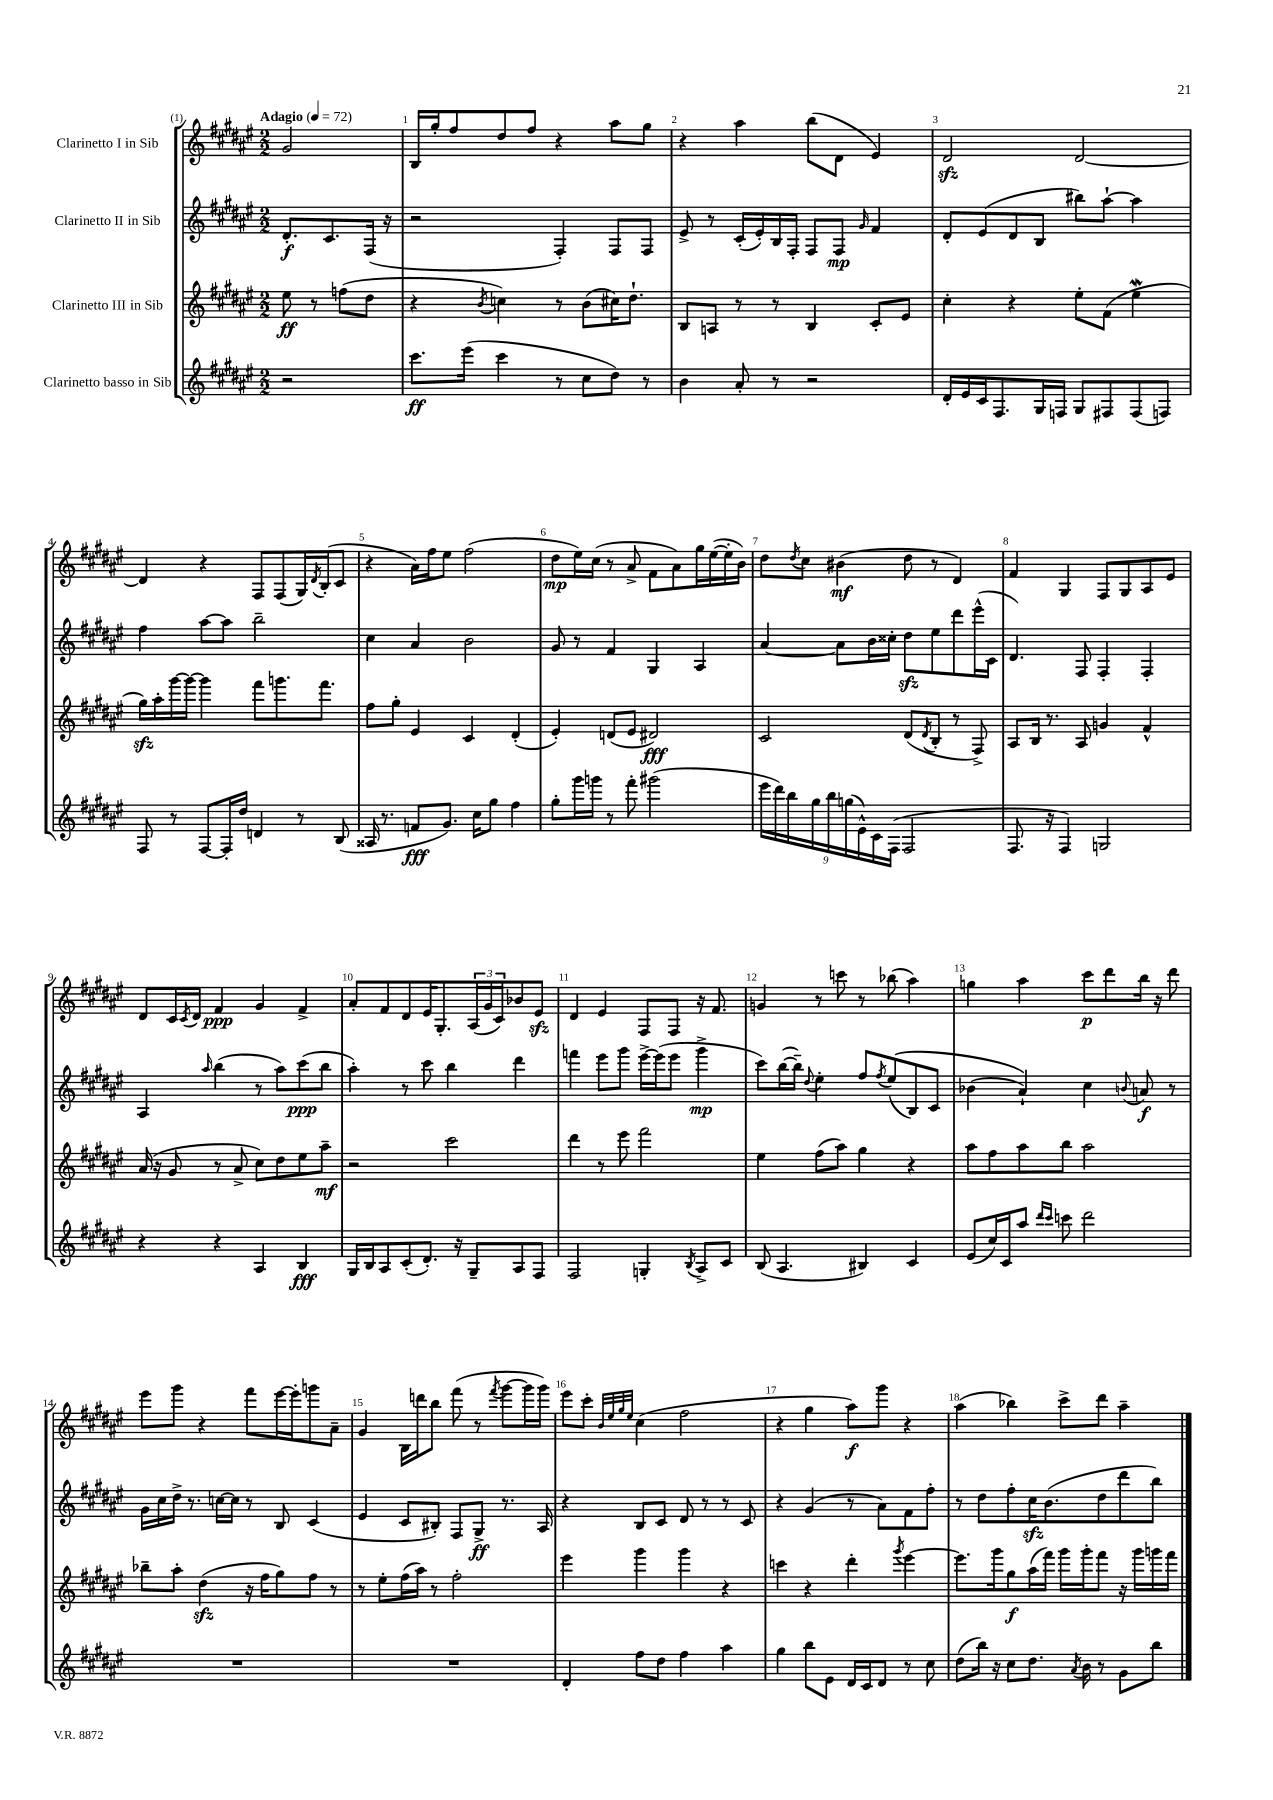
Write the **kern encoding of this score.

**kern	**kern	**kern	**kern
*staff4	*staff3	*staff2	*staff1
*clefG2	*clefG2	*clefG2	*clefG2
*k[f#c#g#d#a#e#]	*k[f#c#g#d#a#e#]	*k[f#c#g#d#a#e#]	*k[f#c#g#d#a#e#]
*M2/2	*M2/2	*M2/2	*M2/2
*MM72	*MM72	*MM72	*MM72
2r	8ee#\	8.d#'/L	2g#/
.	8r	.	.
.	.	8.c#/	.
.	(8ff\L	.	.
.	8dd#\J	(16F#/Jk	.
.	.	16r	.
=	=	=	=
8.ccc#\L	4r	2r	16B/LL
.	.	.	16gg#'/J
.	.	.	8ff#/
(16eee#\Jk	.	.	.
.	8qb/	.	.
4ccc#\	4cc\)	.	8dd#/
.	.	.	8ff#/J
8r	8r	4F#'/)	4r
8cc#\L	(8b\L	.	.
8dd#\J)	16cc#\K)	8F#/L	8aa#\L
.	8.dd#`\J	.	.
8r	.	8F#/J	8gg#\J
=	=	=	=
4b\	8B/L	8e#^/	4r
.	8A/J	8r	.
8a#'/	8r	(16c#'/LL	4aa#\
.	.	16e#'/)	.
8r	8r	16B/	.
.	.	16F#'/JJ	.
2r	4B/	8F#/L	(8bb\L
.	.	8F#/J	8d#\J
.	.	16qqg#/	.
.	8c#'/L	4f#/	4e#/)
.	8e#/J	.	.
=	=	=	=
16d#'/LL	4cc#'\	8d#'/L	2d#/
16e#/	.	.	.
16c#/J	.	(8e#/	.
8.F#/	.	.	.
.	4r	8d#/	.
16G#/L	.	8B/J	.
16F/JJ	.	.	.
8G#/L	8ee#'\L	8bb#\L)	[2d#/
8F#/	(8f#\J	[8aa#`\J	.
(8F#/	4ee#\	4aa#\]	.
8F/J)	.	.	.
=	=	=	=
8F#/	16gg#\LL)	4ff#\	4d#/]
.	16aa#'\	.	.
8r	[16ggg#\	.	.
.	16ggg#\_JJ	.	.
[8F#/L	4ggg#\]	[8aa#\L	4r
16F#'/]L	.	8aa#\]J	.
16dd#/JJ	.	.	.
4d/	8fff#\L	2bb~\	8F#/L
.	8.ggg\	.	(8F#/
8r	.	.	16G#/L)
.	.	.	8qd#/
.	8.fff#\J	.	(16B'/J
(8B/	.	.	8c#/J
=	=	=	=
16A##/	8ff#\L	4cc#\	4r
8.r	.	.	.
.	8gg#'\J	.	.
8f/L	4e#/	4a#/	16a#\LL)
.	.	.	16ff#\J
8.g#/J)	.	.	8ee#\J
.	4c#/	2b\	(2ff#\
16cc#\LK	.	.	.
8gg#\J	.	.	.
4ff#\	(4d#'/	.	.
=	=	=	=
8gg#'\L	4e#'/)	8g#/	8dd#\L
16ggg#\L	.	8r	16ee#\L)
16ggg\JJ	.	.	(16cc#\JJ
8r	(8d/L	4f#/	8r
8fff#'\	8e#/J	.	8a#^/
(2ggg#\	2d#/)	4G#/	8f#\L
.	.	.	8a#\)
.	.	4A#/	16gg#\L
.	.	.	([16ee#\
.	.	.	16ee#'\]
.	.	.	16b\JJ)
=	=	=	=
18eee#\LL	2c#/	[4a#/	8dd#\L
18ddd#\)	.	.	.
18bb\	.	.	.
.	.	.	8qdd#/
.	.	.	8cc#\J
18gg#\	.	.	.
18bb\	.	.	.
.	.	8a#\]L	(4b#\
(18gg\	.	.	.
18e#^^\)	.	.	.
.	.	16b\L	.
18c#\	.	.	.
.	.	16cc##'\JJ	.
(18F#\JJ	.	.	.
2F#/	(8d#/L	8dd#\L	8dd#\
.	8qd#/	.	.
.	8B'/J	8ee#\	8r
.	8r	8ddd#\	4d#/)
.	8F#^/)	(16eee#^^\L	.
.	.	16c#\JJ	.
=	=	=	=
8.F#/	8A#/L	4.d#/)	4f#/
.	16B/Jk	.	.
16r	8.r	.	.
4F#/)	.	.	4G#/
.	8A#/	8F#/	.
2G/	4g/	4F#'/	8F#/L
.	.	.	8G#/
.	4f#^^/	4F#'/	8A#/
.	.	.	8e#/J
=	=	=	=
4r	(16a#/	4A#/	8d#/L
.	16r	.	.
.	8g#/	.	16c#/L
.	.	.	8qc#/
.	.	.	16d#/JJ
.	.	16qqaa#/	.
4r	8r	(4bb\	4f#/
.	8a#^/	.	.
4A#/	8cc#\L)	8r	4g#/
.	8dd#\	8aa#\L)	.
4B/	8ee#\	(8ccc#\	4f#^/
.	8aa#~\J	8bb\J	.
=	=	=	=
16G#/LL	2r	4aa#'\)	8a#'/L
16B/J	.	.	.
8A#/	.	.	8f#/
(8c#'/	.	8r	8d#/
8.d#'/J)	.	8ccc#\	16e#/K
.	.	.	8.G#'/
.	2ccc#\	4bb\	.
16r	.	.	.
8G#~/L	.	.	(24A#/L
.	.	.	24g#/
.	.	.	24c#/J)
8A#/	.	4ddd#\	8b-/
8F#/J	.	.	8e#/J
=	=	=	=
2F#/	4ddd#\	4fff\	4d#/
.	8r	8eee#\L	4e#/
.	8eee#\	8ggg#\J	.
4G'/	2fff#\	[16eee#^\LL	8F#/L
.	.	(16eee#\]J	.
.	.	8eee#\J	8F#/J
8qB/	.	.	.
8A#^/L	.	4ggg#^\	16r
.	.	.	8.f#/
8c#/J	.	.	.
=	=	=	=
(8B/	4ee#\	8ccc#\L)	4g/
4.A#/	.	([16bb\L	.
.	.	16bb~\]JJ)	.
.	.	8qqdd#/	.
.	(8ff#\L	4ee#'\	8r
.	8aa#\J)	.	8ccc\
4B#/)	4gg#\	8ff#/L	8r
.	.	8qff#/	.
.	.	&((8ee#/	(8bb-\
4c#/	4r	8B/)	4aa#\)
.	.	8c#/J	.
=	=	=	=
(8e#/L	8aa#\L	(4b-\	4gg\
16cc#/L)	8ff#\	.	.
16c#/J	.	.	.
8aa#/J	8aa#\	4a#`/)&)	4aa#\
16qqddd#/LL	.	.	.
16qqccc#/JJ	.	.	.
8ccc\	8bb\J	.	.
2ddd#\	2aa#\	4cc#\	8ccc#\L
.	.	.	8ddd#\
.	.	8qqb/	.
.	.	8a/	16bb\Jk
.	.	.	16r
.	.	8r	8ddd#\
=	=	=	=
1r	8bb-~\L	16g#\LL	8eee#\L
.	.	16cc#\	.
.	8aa#'\J	16dd#^\JJ	8ggg#\J
.	.	8.r	.
.	(4dd#\	.	4r
.	.	[16cc\LL	.
.	.	16cc\]JJ	.
.	16r	8r	8fff#\L
.	16ff#\LK	.	.
.	8gg#\)	8B/	[16eee#\L
.	.	.	16eee#'\]J
.	8ff#\J	(4c#/	8ggg\
.	8r	.	8a#~\J
=	=	=	=
1r	8r	4e#/	4g#/
.	8ee#'\L	.	.
.	(16ff#\L	8c#/L	16B\LL
.	16aa#\JJ)	.	16ddd\J
.	8r	8B#'/J)	8bb\J
.	2ff#'\	8F#/L	(8fff#\
.	.	8G#^/J	8r
.	.	.	8qfff#/
.	.	8.r	[8ggg#\L
.	.	.	16ggg#\]L
.	.	16A#/	16ggg#\JJ)
=	=	=	=
4d#'/	4eee#\	4r	8eee#\L
.	.	.	8ccc#'\J
.	.	.	32qqb/LLL
.	.	.	32qqee#/
.	.	.	32qqgg#/
.	.	.	32qqee#/JJJ
8ff#\L	4ggg#\	8B/L	(4cc#\
8dd#\J	.	8c#/J	.
4ff#\	4ggg#\	8d#/	2ff#\
.	.	8r	.
4aa#\	4r	8r	.
.	.	8c#/	.
=	=	=	=
4gg#\	4ccc\	4r	4r
8bb\L	4r	(4g#/	4gg#\
8e#\J	.	.	.
16d#/LL	4ddd#'\	8r	8aa#\L)
16c#/J	.	.	.
8d#/J	.	8a#\L)	8ggg#\J
.	8qggg#/	.	.
8r	[4eee#\	8f#\	4r
8cc#\	.	8ff#'\J	.
=	=	=	=
(8dd#\L	8.eee#\]L	8r	(4aa#\
16bb\Jk)	.	8dd#\L	.
16r	16ggg#\k	.	.
8cc#\L	8gg#\	8ff#'\	4bb-\)
8.dd#\J	(16aa#\L	16cc#\K	.
.	16fff#\JJ)	(8.b\	.
.	16ggg#\LL	.	8ccc#^\L
8qa#/	.	.	.
16b\	16ggg#'\J	.	.
8r	8fff#\J	8dd#\	8ddd#\J
8g#\L	16r	8ddd#\	4aa#~\
.	16ggg#\LL	.	.
8bb\J	16ggg\	8bb\J)	.
.	16fff#\JJ	.	.
==	==	==	==
*-	*-	*-	*-
